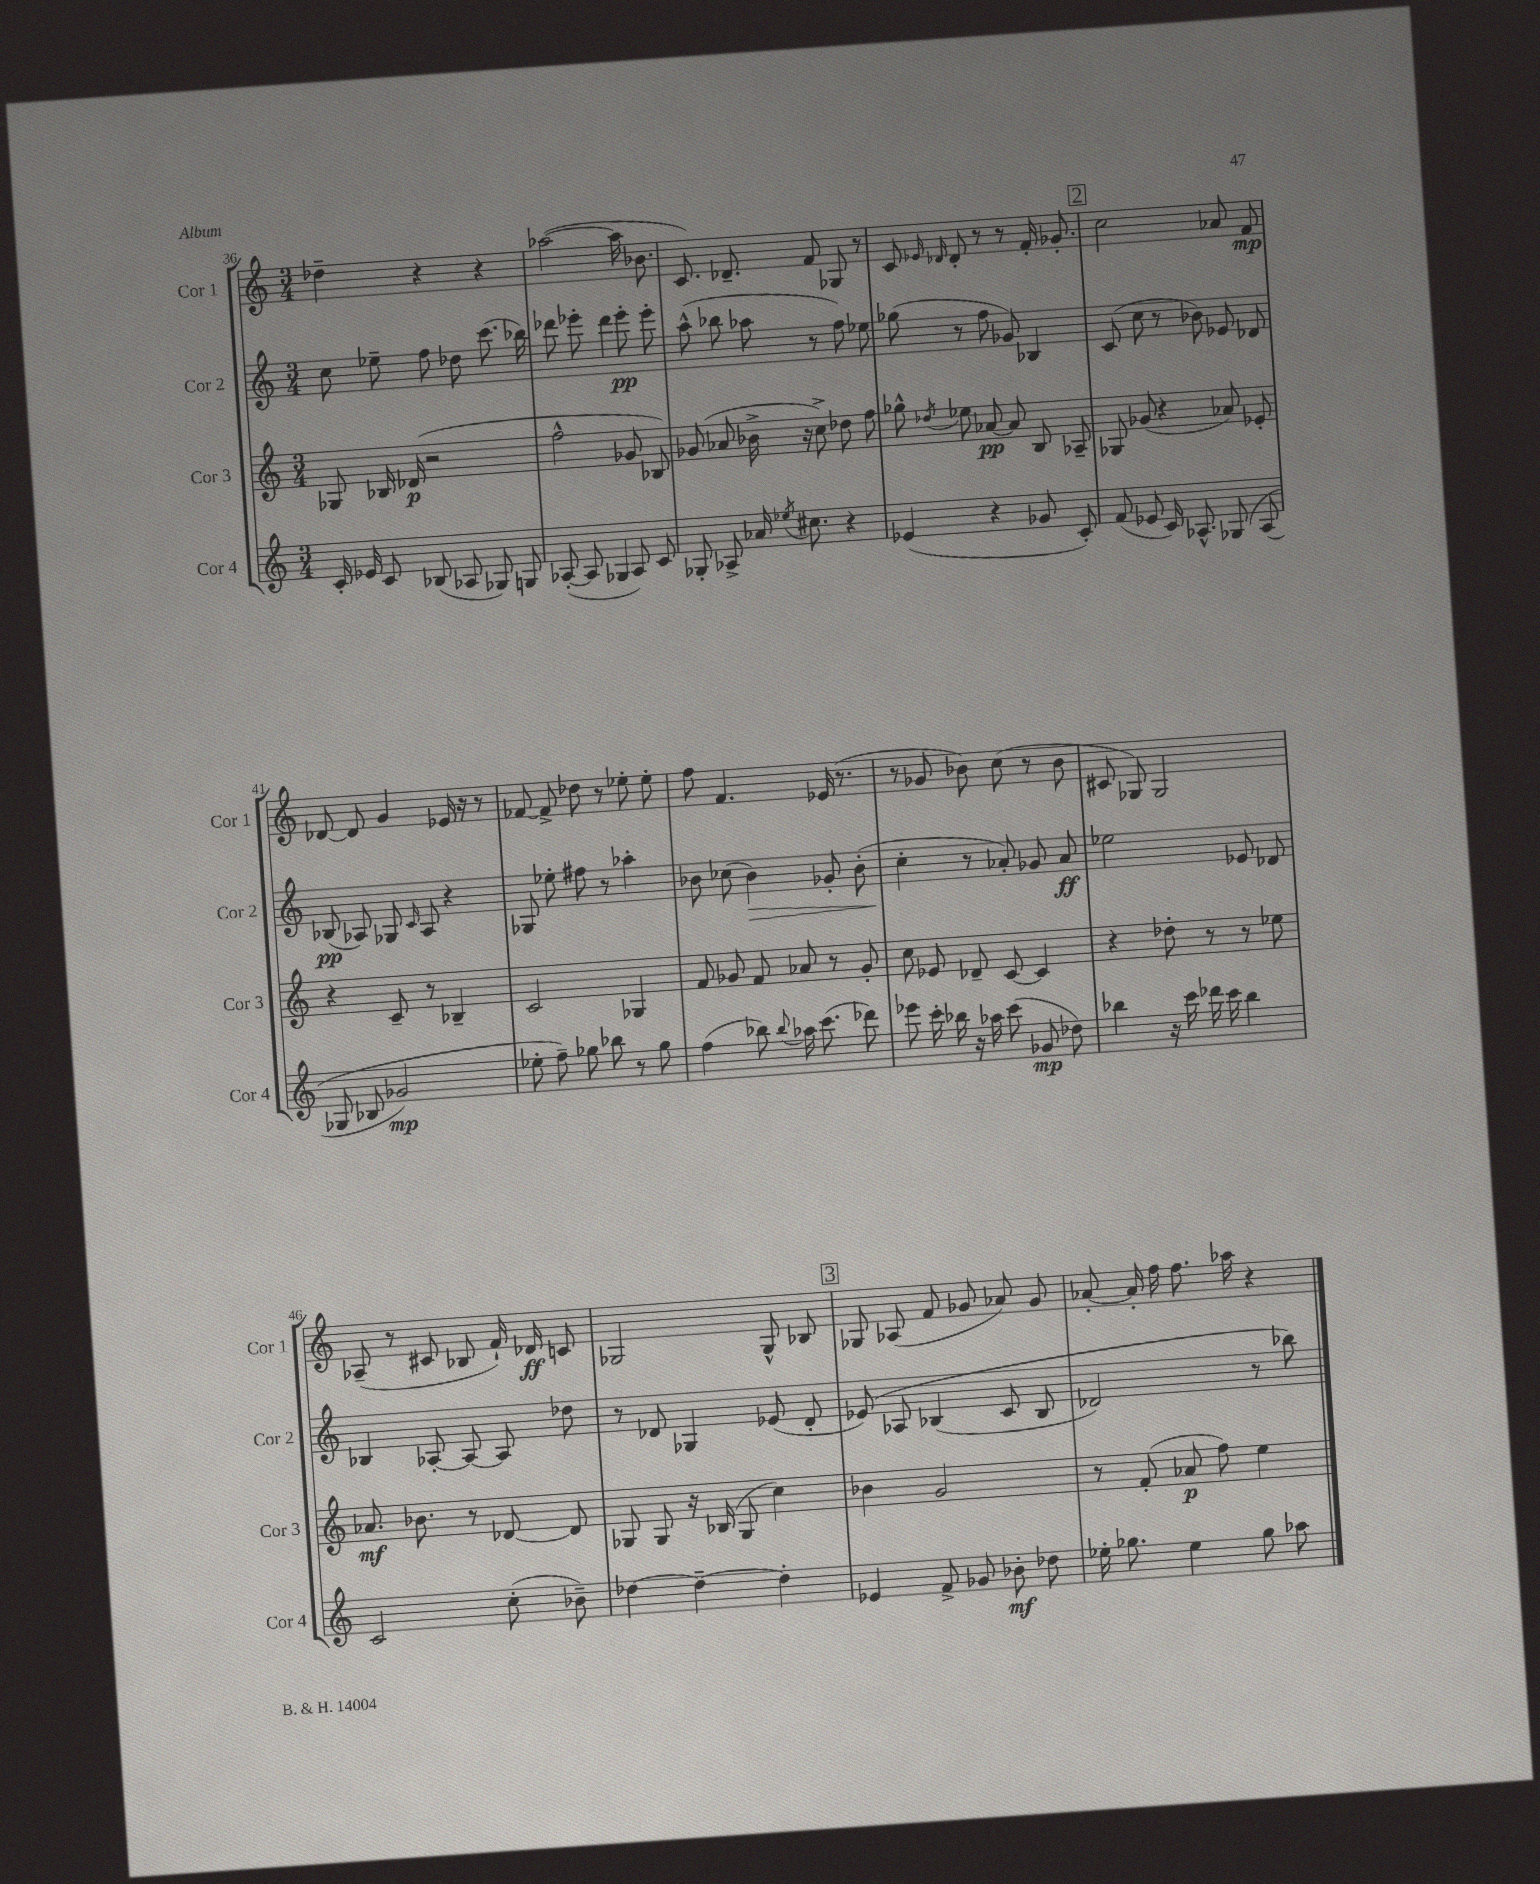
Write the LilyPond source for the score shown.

<<
\new StaffGroup <<
\new Staff = "s0" \with { instrumentName = "Cor 1" shortInstrumentName = "Cor 1" } {
    \clef treble \key c \major \numericTimeSignature \time 3/4
    \autoBeamOff des''4-- r4 r4 |
    aes''2~( aes''16 bes'8. |
    c'8.) des'8.-- f'8 ges8 r8 |
    c'8 \grace { ees'16 des'16 } des'8-. r8 r8 f'16-. ges'8.-. |
    \mark \markup { \box "2" } c''2 aes'8 f'8\mp |
    des'8~ des'8 g'4 ees'16 r16 r8 |
    fes'8~ fes'8-> des''8 r8 ees''8-. ees''8-. |
    f''8 f'4. ees'16( r8. |
    r8 ges'8 bes'8) c''8( r8 bes'8 |
    cis'8 ges8) ges2 |
    aes8--( r8 cis'8 bes8 f'16-!) des'16\ff c'8 |
    ges2 ges8-^ bes8 |
    \mark \markup { \box "3" } ges8 aes8( f'8 ges'8 aes'8) ges'8 |
    aes'8~-. aes'16-. f''16 f''8. aes''16 r4 \bar "|." |
}
\new Staff = "s1" \with { instrumentName = "Cor 2" shortInstrumentName = "Cor 2" } {
    \clef treble \key c \major \numericTimeSignature \time 3/4
    \autoBeamOff c''8 ees''8-- f''8 des''8 c'''8.( bes''16) |
    des'''8 ees'''8-. des'''4 ees'''8-.\pp ees'''8-. |
    a''8-^( bes''8 aes''8 r8 f''8) ees''8 |
    ges''8( r8 f''8 ges'8) bes4 |
    \mark \markup { \box "2" } c'8( c''8 r8 bes'8) ees'8 des'8 |
    bes8\pp( aes8) ges8 \grace { c'16 } aes8 r4 |
    ges8 ees''8-. fis''8 r8 aes''4-. |
    bes'8 ces''8( bes'4\>) ges'8-. bes'8-.( |
    c''4-.\! r8 aes'8-.) ges'8 aes'8\ff |
    ees''2 ees'8 des'8 |
    bes4 aes8~-. aes8~ aes8 des''8 |
    r8 des'8 ges4 ees'8( des'8-. |
    \mark \markup { \box "3" } ees'8)\( aes8 bes4( c'8 bes8 |
    des'2) r8 bes''8\) \bar "|." |
}
\new Staff = "s2" \with { instrumentName = "Cor 3" shortInstrumentName = "Cor 3" } {
    \clef treble \key c \major \numericTimeSignature \time 3/4
    \autoBeamOff ges8 bes16 des'16\p( r2 |
    f''2-^ ges'8 bes8) |
    ges'8( aes'8 bes'16-> r16 c''8->) des''8 f''8 |
    ges''8-^ \acciaccatura { des''8 } ees''8 aes'8~\pp aes'8 b8 aes8-- |
    \mark \markup { \box "2" } ges8 ges'8( r4 aes'8) ees'8-. |
    r4 c'8-- r8 bes4-- |
    c'2 ges4 |
    f'8 ges'8 f'8 aes'8 r8 ges'8-. |
    c''8 ees'8 des'8-- c'8~ c'4 |
    r4 des''8-. r8 r8 ees''8 |
    aes'8.\mf bes'8. r8 des'8~ des'8 |
    ges8 ges8 r16 bes16( ges8 c''4) |
    \mark \markup { \box "3" } bes'4 g'2 |
    r8 f'8-.( aes'8\p f''8) e''4 \bar "|." |
}
\new Staff = "s3" \with { instrumentName = "Cor 4" shortInstrumentName = "Cor 4" } {
    \clef treble \key c \major \numericTimeSignature \time 3/4
    \autoBeamOff c'16-. ees'16 c'8 bes8( aes8 ges8) g8 |
    aes8~-.( aes8 ges4 aes8) c'8 |
    ges8-. aes8-> aes'16 \acciaccatura { ees''8 } cis''8. r4 |
    ees'4( r4 ges'8 c'8-.) |
    \mark \markup { \box "2" } f'8( ees'8 c'16) aes8.-^ ges8\( aes8( |
    ges8 bes8 ges'2\mp) |
    ees''8-. f''8--\) ges''8 bes''8 r8 ges''8 |
    f''4( bes''8) \appoggiatura { bes''8 } aes''16 c'''8.( des'''8) |
    ees'''8 c'''16-. bes''16 r16 aes''16 c'''8( ges'8\mp des''8) |
    bes''4 r16 c'''16 des'''16 c'''16 bes''4 |
    c'2 c''8-.( bes'8--) |
    des''4~ des''4~-- des''4-. |
    \mark \markup { \box "3" } ees'4 f'8-> ges'8 bes'8-.\mf des''8 |
    ees''16-. ges''8. ees''4 ges''8 aes''8 \bar "|." |
}
>>
>>
\layout { \context { \Score currentBarNumber = #36 } }
